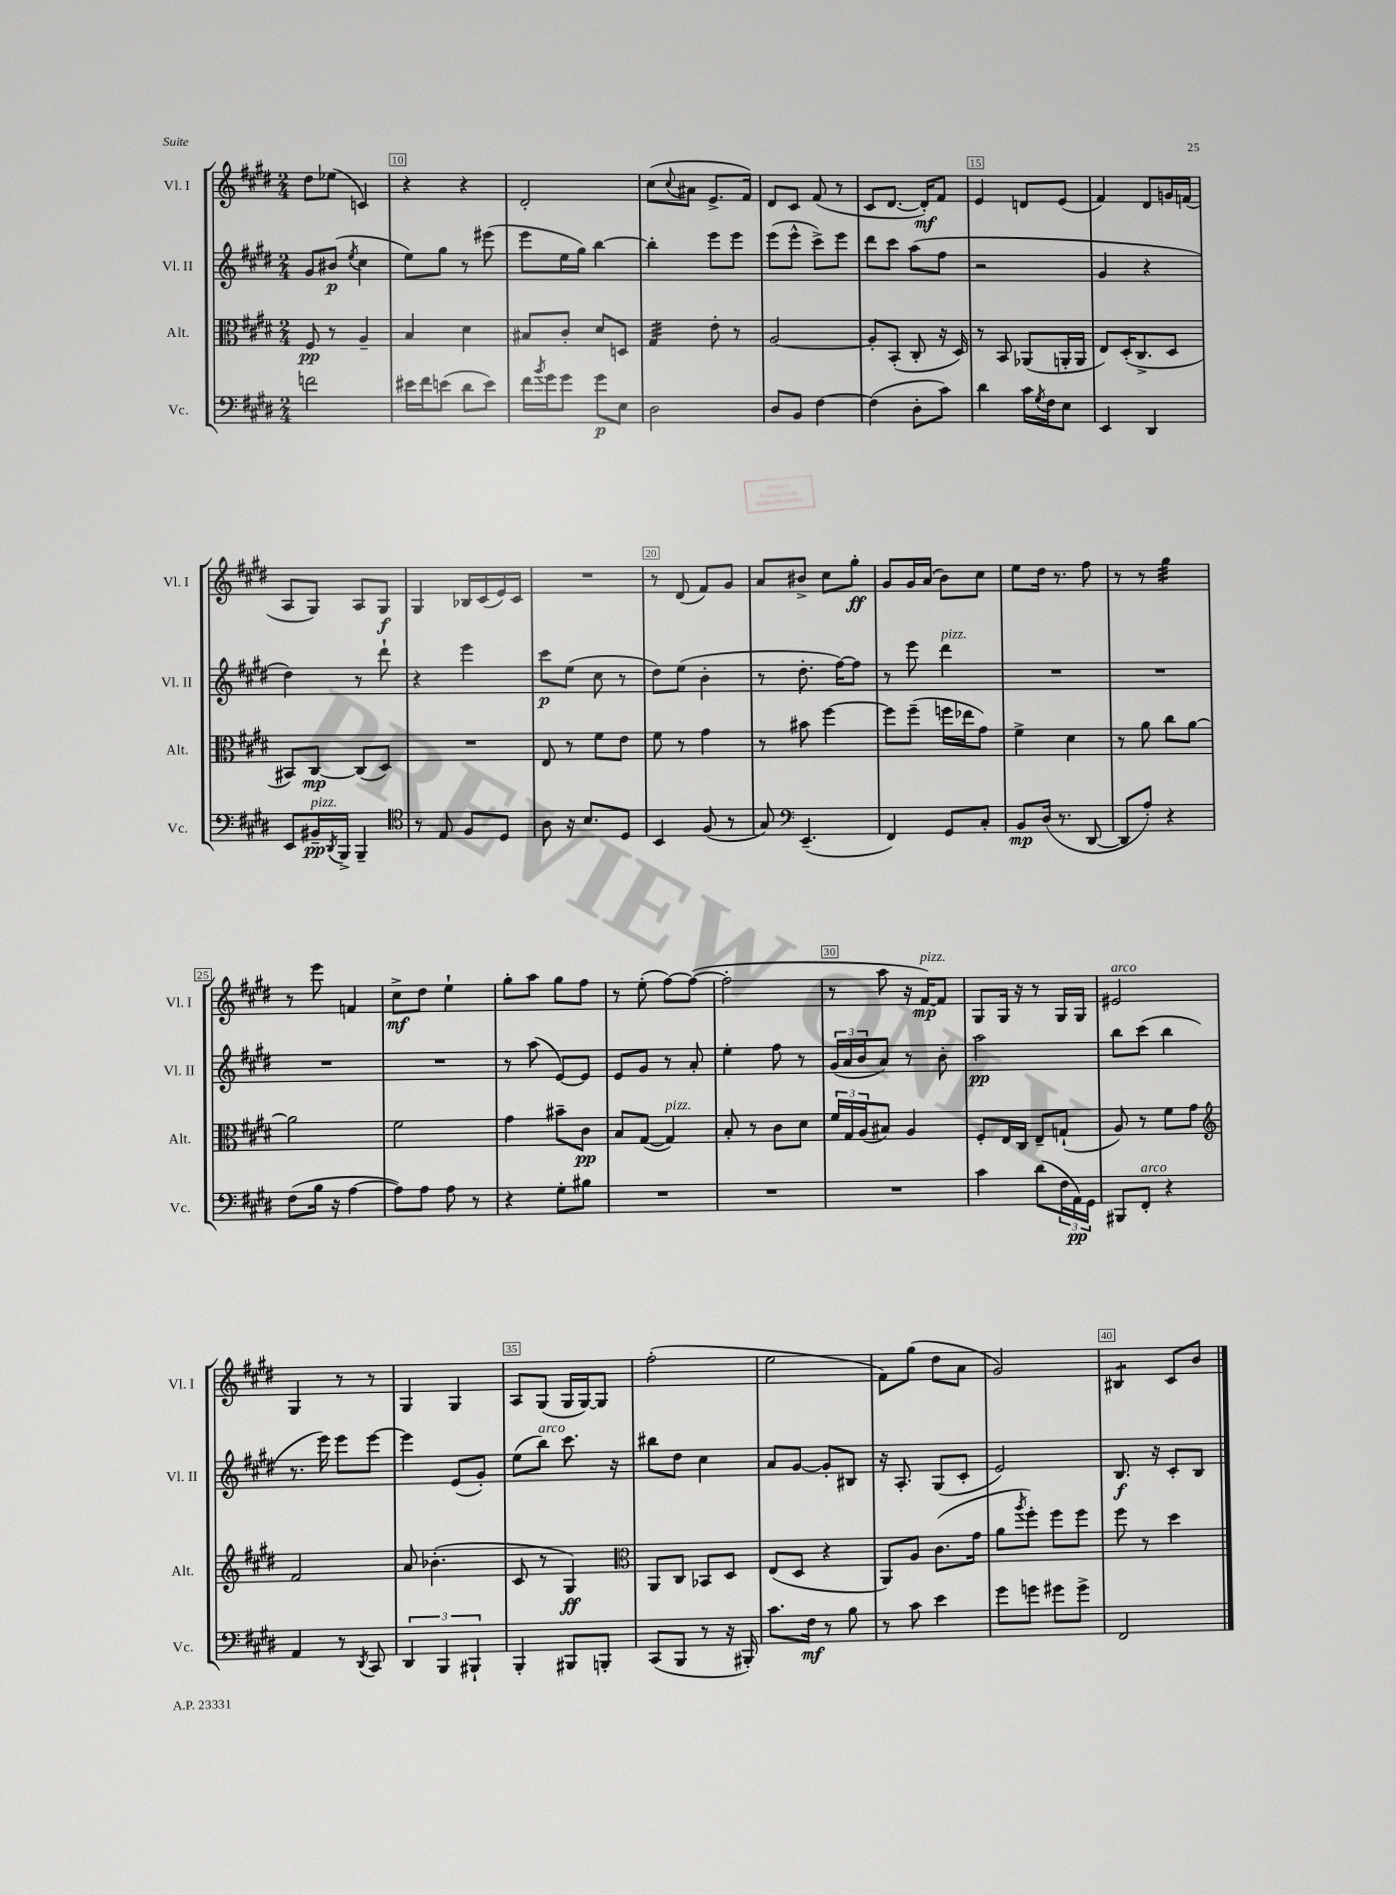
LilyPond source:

<<
\new StaffGroup <<
\new Staff = "s0" \with { instrumentName = "Vl. I" shortInstrumentName = "Vl. I" } {
    \clef treble \key e \major \numericTimeSignature \time 2/4
    dis''8 ees''8( c'4) |
    r4 r4 |
    dis'2-. |
    cis''8( \appoggiatura { cis''8 } ais'8 e'8.-> fis'16) |
    dis'8 cis'8 fis'8( r8 |
    cis'8 dis'8.~ dis'16-.\mf) fis'8 |
    e'4 d'8 e'8( |
    fis'4) dis'8 g'16 f'16( |
    a8 gis8) a8 gis8\f |
    gis4 bes16 cis'16( e'16) cis'16 |
    R2 |
    r8 dis'8( fis'8) gis'8 |
    a'8 bis'8-> cis''8 gis''8-.\ff |
    gis'8 gis'16 a'16( b'8) cis''8 |
    e''8 dis''16 r8. fis''8 |
    r8 r8 gis''4:32 |
    r8 e'''8 f'4 |
    cis''8->\mf dis''8 e''4-! |
    gis''8-. a''8 gis''8 fis''8 |
    r8 e''8-.( fis''8~) fis''8~( |
    fis''2-. |
    r8 a''8 r16 fis'16~\mp^\markup { \italic "pizz." }) fis'8 |
    gis8 gis16 r16 r8 gis16 gis16 |
    eis'2^\markup { \italic "arco" } |
    gis4 r8 r8 |
    gis4 gis4 |
    a8 gis8( gis16 gis16~) gis8 |
    fis''2-.( |
    e''2 |
    fis'8) gis''8( dis''8 a'8 |
    gis'2) |
    bis4:8 cis'8 b'8 \bar "|." |
}
\new Staff = "s1" \with { instrumentName = "Vl. II" shortInstrumentName = "Vl. II" } {
    \clef treble \key e \major \numericTimeSignature \time 2/4
    gis'8 bis'8\p( \acciaccatura { e''8 } cis''4 |
    e''8) gis''8 r8 eis'''8( |
    e'''8 e''16 gis''16) b''4~ |
    b''4-. e'''8 e'''8 |
    e'''8( e'''8-^ cis'''8->) e'''8 |
    dis'''8 cis'''8 a''8( fis''8 |
    r2 |
    gis'4 r4 |
    dis''4) r8 dis'''8-! |
    r4 e'''4 |
    cis'''8\p e''8( cis''8 r8 |
    dis''8) e''8( b'4-. |
    r8 dis''8.-. fis''16~) fis''8 |
    r8 e'''8 dis'''4^\markup { \italic "pizz." } |
    R2 |
    R2 |
    R2 |
    R2 |
    r8 a''8( e'8~) e'8 |
    e'8 gis'8 r8 a'8-. |
    e''4-. fis''8 r8 |
    \tuplet 3/2 { gis'16( a'16 b'16 } a'8) r8 b'8-. |
    a''2\pp |
    b''8 cis'''8( b''4 |
    r8. e'''16) e'''8 e'''8~ |
    e'''4 e'8( gis'8-.) |
    e''8( b''8^\markup { \italic "arco" }) cis'''8. r16 |
    bis''8 dis''8 cis''4 |
    a'8 gis'8~ gis'8-. bis8 |
    r16 a8.-. gis8( cis'8-. |
    e'2) |
    b8.\f r16 cis'8-. b8 \bar "|." |
}
\new Staff = "s2" \with { instrumentName = "Alt." shortInstrumentName = "Alt." } {
    \clef alto \key e \major \numericTimeSignature \time 2/4
    fis8\pp r8 a4-- |
    b4 dis'4 |
    bis8 cis'8-. dis'8 d8 |
    gis4:32 e'8-. r8 |
    a2~ |
    a8-. b,8-.( cis8-. r16 dis16) |
    r8 b,8 aes,8( a,16-. a,16 |
    e8) dis16-.( cis8.-> dis8 |
    bis,8) cis8~\mp cis8( dis8) |
    R2 |
    e8 r8 fis'8 e'8 |
    fis'8 r8 gis'4 |
    r8 bis'8 fis''4~ |
    fis''8 fis''8--( f''16 ees''16 gis'8) |
    fis'4-> dis'4 |
    r8 a'8 cis''8 a'8~ |
    a'2 |
    fis'2 |
    gis'4 bis'8-- cis'8\pp |
    b8 gis8~( gis4^\markup { \italic "pizz." }) |
    b8-. r8 cis'8 dis'8 |
    \tuplet 3/2 { fis'16 gis16 a16( } bis8) a4 |
    fis8-. e16 cis16 e8-- g8-!( |
    a8) r8 fis'8 gis'8 |
    \clef treble fis'2 |
    a'8 bes'4.-.( |
    cis'8 r8 gis4\ff) |
    \clef alto a,8 cis8 bes,8 dis8 |
    e8( dis8 r4 |
    a,8) a8 cis'8.( gis'16 |
    a'8 \acciaccatura { a''8 } fis''8-.) fis''8 fis''8 |
    fis''8 r8 dis''4 \bar "|." |
}
\new Staff = "s3" \with { instrumentName = "Vc." shortInstrumentName = "Vc." } {
    \clef bass \key e \major \numericTimeSignature \time 2/4
    f'2 |
    eis'16 fis'16 e'8( dis'8 e'8) |
    fis'16 \acciaccatura { b'8 } gis'16 gis'8 gis'8\p e8 |
    dis2 |
    dis8 b,8 fis4~ |
    fis4( dis8-. cis'8) |
    dis'4 cis'16 \acciaccatura { gis8 } fis16 e8 |
    e,4 dis,4 |
    e,8 bis,16--\pp^\markup { \italic "pizz." } \acciaccatura { dis,8 } b,,16-> b,,4-- |
    \clef tenor r8 e8 fis8 dis8 |
    a8 r16 b8. dis8 |
    b,4 fis8( r8 |
    gis8) \clef bass e,4.--( |
    fis,4) gis,8 cis8-. |
    b,8\mp dis16( r8. dis,8~ |
    dis,8 a8-.) r4 |
    fis8( b16 r16 a4~ |
    a8) a8 a8 r8 |
    r4 gis8-. bis8 |
    R2 |
    R2 |
    R2 |
    cis'4 dis'8( \tuplet 3/2 { fis16 a,16\pp) gis,16 } |
    bis,,8 fis,8-.^\markup { \italic "arco" } r4 |
    a,4 r8 \acciaccatura { dis,8 } cis,8 |
    \tuplet 3/2 { dis,4 b,,4 bis,,4-! } |
    b,,4-. bis,,8 b,,8-. |
    cis,8( b,,8 r8 r16 bis,,16-.) |
    cis'8. fis16\mf r8 b8 |
    r8 cis'8 e'4 |
    gis'8 g'8 gis'8 gis'8-> |
    fis,2 \bar "|." |
}
>>
>>
\layout { \context { \Score currentBarNumber = #9 \override BarNumber.break-visibility = ##(#f #t #t) barNumberVisibility = #(every-nth-bar-number-visible 5) \override BarNumber.stencil = #(make-stencil-boxer 0.1 0.3 ly:text-interface::print) } }
